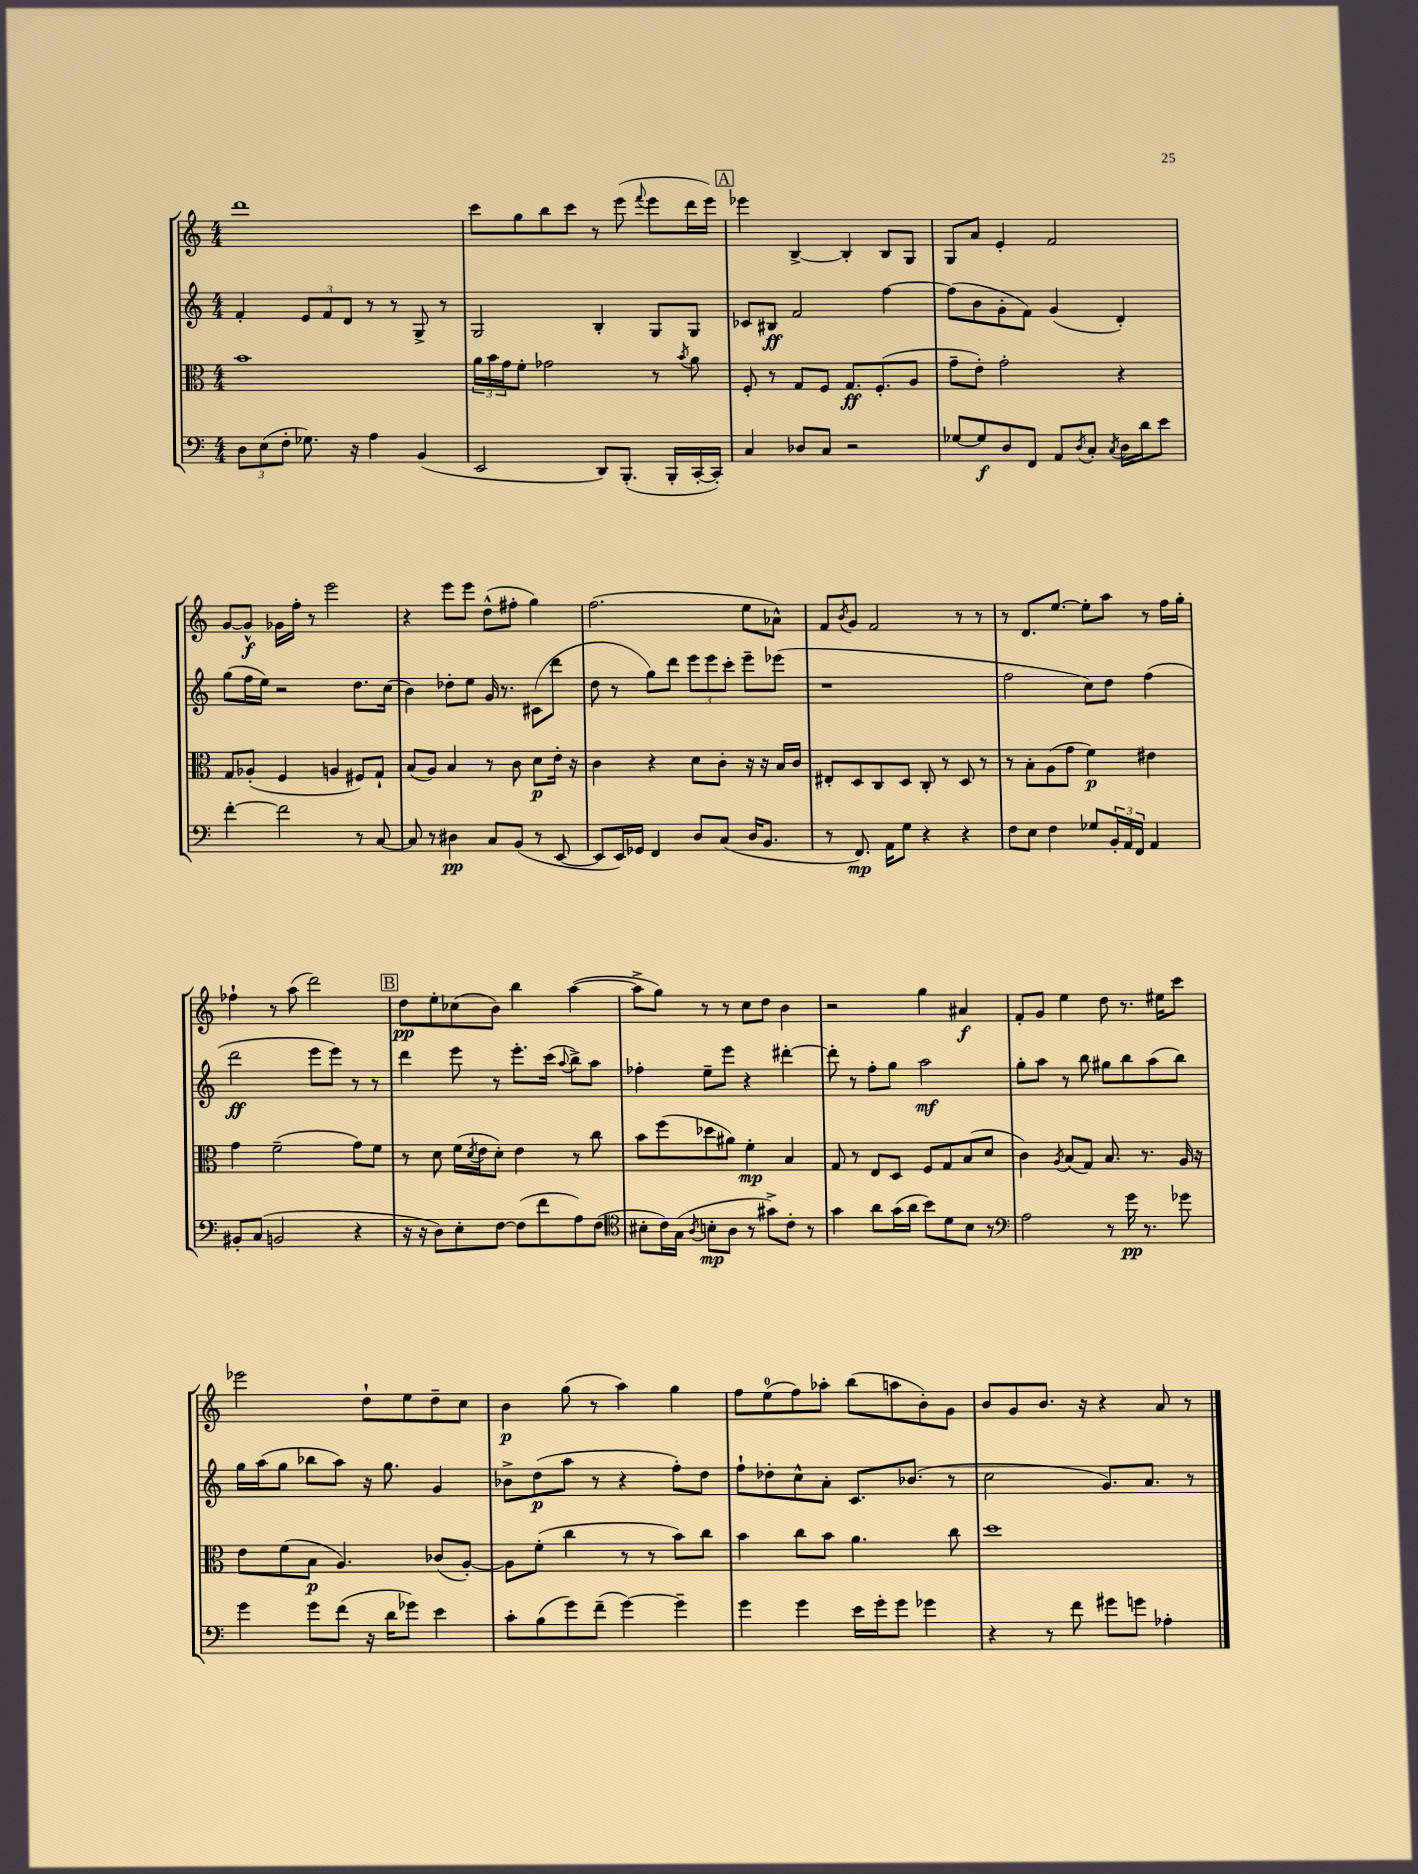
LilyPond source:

<<
\new StaffGroup <<
\new Staff = "s0" {
    \clef treble \key c \major \numericTimeSignature \time 4/4
    d'''1 |
    c'''8 g''8 b''8 c'''8 r8 e'''8( \appoggiatura { f'''8 } e'''8 d'''16 e'''16) |
    \mark \markup { \box "A" } ees'''4 b4~-> b4-. b8 g8 |
    g8 a'8 e'4-. f'2 |
    g'8~ g'8-^\f ges'16 f''16-. r8 e'''2 |
    r4 e'''8 e'''8 d''8-^( fis''8-. g''4) |
    f''2.( e''8 aes'8-^) |
    f'8 \acciaccatura { b'8 } g'8 f'2 r8 r8 |
    r8 d'8. e''8.~ e''8-. a''8 r8 f''16 g''16-. |
    fes''4-! r8 a''8( d'''2) |
    \mark \markup { \box "B" } d''8\pp e''8-. ces''8( b'8) b''4 a''4~( |
    a''8-> g''8) r8 r8 c''8 d''8 b'4 |
    r2 g''4 ais'4\f |
    f'8-. g'8 e''4 d''8 r8. eis''16 c'''8 |
    ees'''2 d''8-! e''8 d''8-- c''8 |
    b'4\p g''8( r8 a''4) g''4 |
    f''8 e''8-0( f''8) aes''8-. b''8( a''8 b'8-.) g'8 |
    b'8 g'8 b'8. r16 r4 a'8 r8 \bar "|." |
}
\new Staff = "s1" {
    \clef treble \key c \major \numericTimeSignature \time 4/4
    f'4-. \tuplet 3/2 { e'8 f'8 d'8 } r8 r8 g8-> r8 |
    g2 b4-. g8 g8 |
    \mark \markup { \box "A" } ces'8 bis8\ff f'2 f''4~ |
    f''8( b'8 g'8-. f'8) g'4( d'4-.) |
    g''8( f''16 e''16) r2 d''8. c''16( |
    b'4) des''8-. e''8 g'16 r8. cis'8( d'''8 |
    d''8 r8 g''8) d'''8 \tuplet 3/2 { e'''8 e'''8 c'''8-. } e'''8-- ees'''8( |
    r1 |
    f''2 c''8) d''8 f''4( |
    d'''2\ff e'''8 e'''8) r8 r8 |
    \mark \markup { \box "B" } d'''4 e'''8 r8 e'''8.-. c'''16( \appoggiatura { a''8 } b''8->) a''8 |
    fes''4-. e''8-- e'''8 r4 dis'''4~-. |
    dis'''8-. r8 f''8-. g''8 a''2\mf |
    g''8-. a''8 r8 b''8 gis''8 b''8 a''8( b''8) |
    g''16 a''16( g''8 bes''8 a''8) r16 g''8. g'4 |
    bes'8-> d''8\p( a''8 r8 r4 f''8-.) d''8 |
    f''8-! des''8-. c''8-^ a'8-. c'8. bes'8.( r8 |
    c''2 g'8.) a'8. r8 \bar "|." |
}
\new Staff = "s2" {
    \clef alto \key c \major \numericTimeSignature \time 4/4
    b'1 |
    \tuplet 3/2 { a'16 b'16 g'16 } f'8-. ges'2 r8 \acciaccatura { b'8 } a'8 |
    \mark \markup { \box "A" } f8-. r8 g8 f8 g8.\ff f8.-.( a8 |
    g'8-- e'8-.) g'2-. r4 |
    g8 aes8-.( f4 a4 fis8) g8-! |
    b8( a8) b4 r8 c'8 d'8\p e'16-. r16 |
    c'4 r4 d'8 c'8-. r16 r16 b16 c'16 |
    eis8-. d8 c8 d8 c8-. r8 d8 r8 |
    r8 b8-. a8( g'8 f'4\p) eis'4 |
    g'4 f'2--( g'8) f'8 |
    \mark \markup { \box "B" } r8 d'8 f'16( \acciaccatura { d'8 } e'16 d'8-.) e'4 r8 c''8 |
    b'8 f''8( des''8 ais'8) f'4-.\mp b4 |
    g8 r8 e8 d8 f8 g8 b8( d'8 |
    c'4) \acciaccatura { a8 } b8( g8) b8. r8. a16 r16 |
    e'8 f'8( b8\p a4.) ces'8( a8~-.) |
    a8 f'8-.( c''4 r8 r8 b'8) c''8 |
    b'4 c''8 b'8 a'4. c''8 |
    d''1 \bar "|." |
}
\new Staff = "s3" {
    \clef bass \key c \major \numericTimeSignature \time 4/4
    \tuplet 3/2 { d8 e8( f8-. } ges8.) r16 a4 b,4( |
    e,2 d,8) b,,8.-.( b,,16-. c,16~-. c,16-.) |
    \mark \markup { \box "A" } c4 des8 c8 r2 |
    ges8~ ges8\f d8 f,8 a,8 \acciaccatura { d8 } c8-. \acciaccatura { c8 } d16 d'16 e'8 |
    f'4~-. f'2 r8 c8~ |
    c8 r8 dis4\pp c8 b,8( r8 e,8~ |
    e,8 e,16) ges,16 f,4 d8 c8( d16 b,8. |
    r8 f,8.\mp) a,16 g8 r4 r4 |
    f8 e8 f4 ges8 \tuplet 3/2 { b,16-. a,16 f,16 } a,4 |
    bis,8-. c8( b,2 r4 |
    \mark \markup { \box "B" } r16 r16 d8) e8-. f8~ f8( f'8 a8) f8( |
    \clef tenor bis8-. c'16) g16( \acciaccatura { a8 } b8-.\mp a8 r8 gis'8->) c'8-. r8 |
    g'4 a'8 g'16( a'16 b'8) d'8 b8 r8 |
    \clef bass a2 r8 g'16\pp r8. ges'8 |
    g'4 g'8 f'8( r16 d'16 ges'8) e'4 |
    c'8-. b8( g'8) f'8--( g'4~) g'4-- |
    g'4 g'4 e'16 g'16-. g'8 ges'4 |
    r4 r8 f'8 gis'8 g'8 aes4-. \bar "|." |
}
>>
>>
\layout { \context { \Score \remove "Bar_number_engraver" } }
